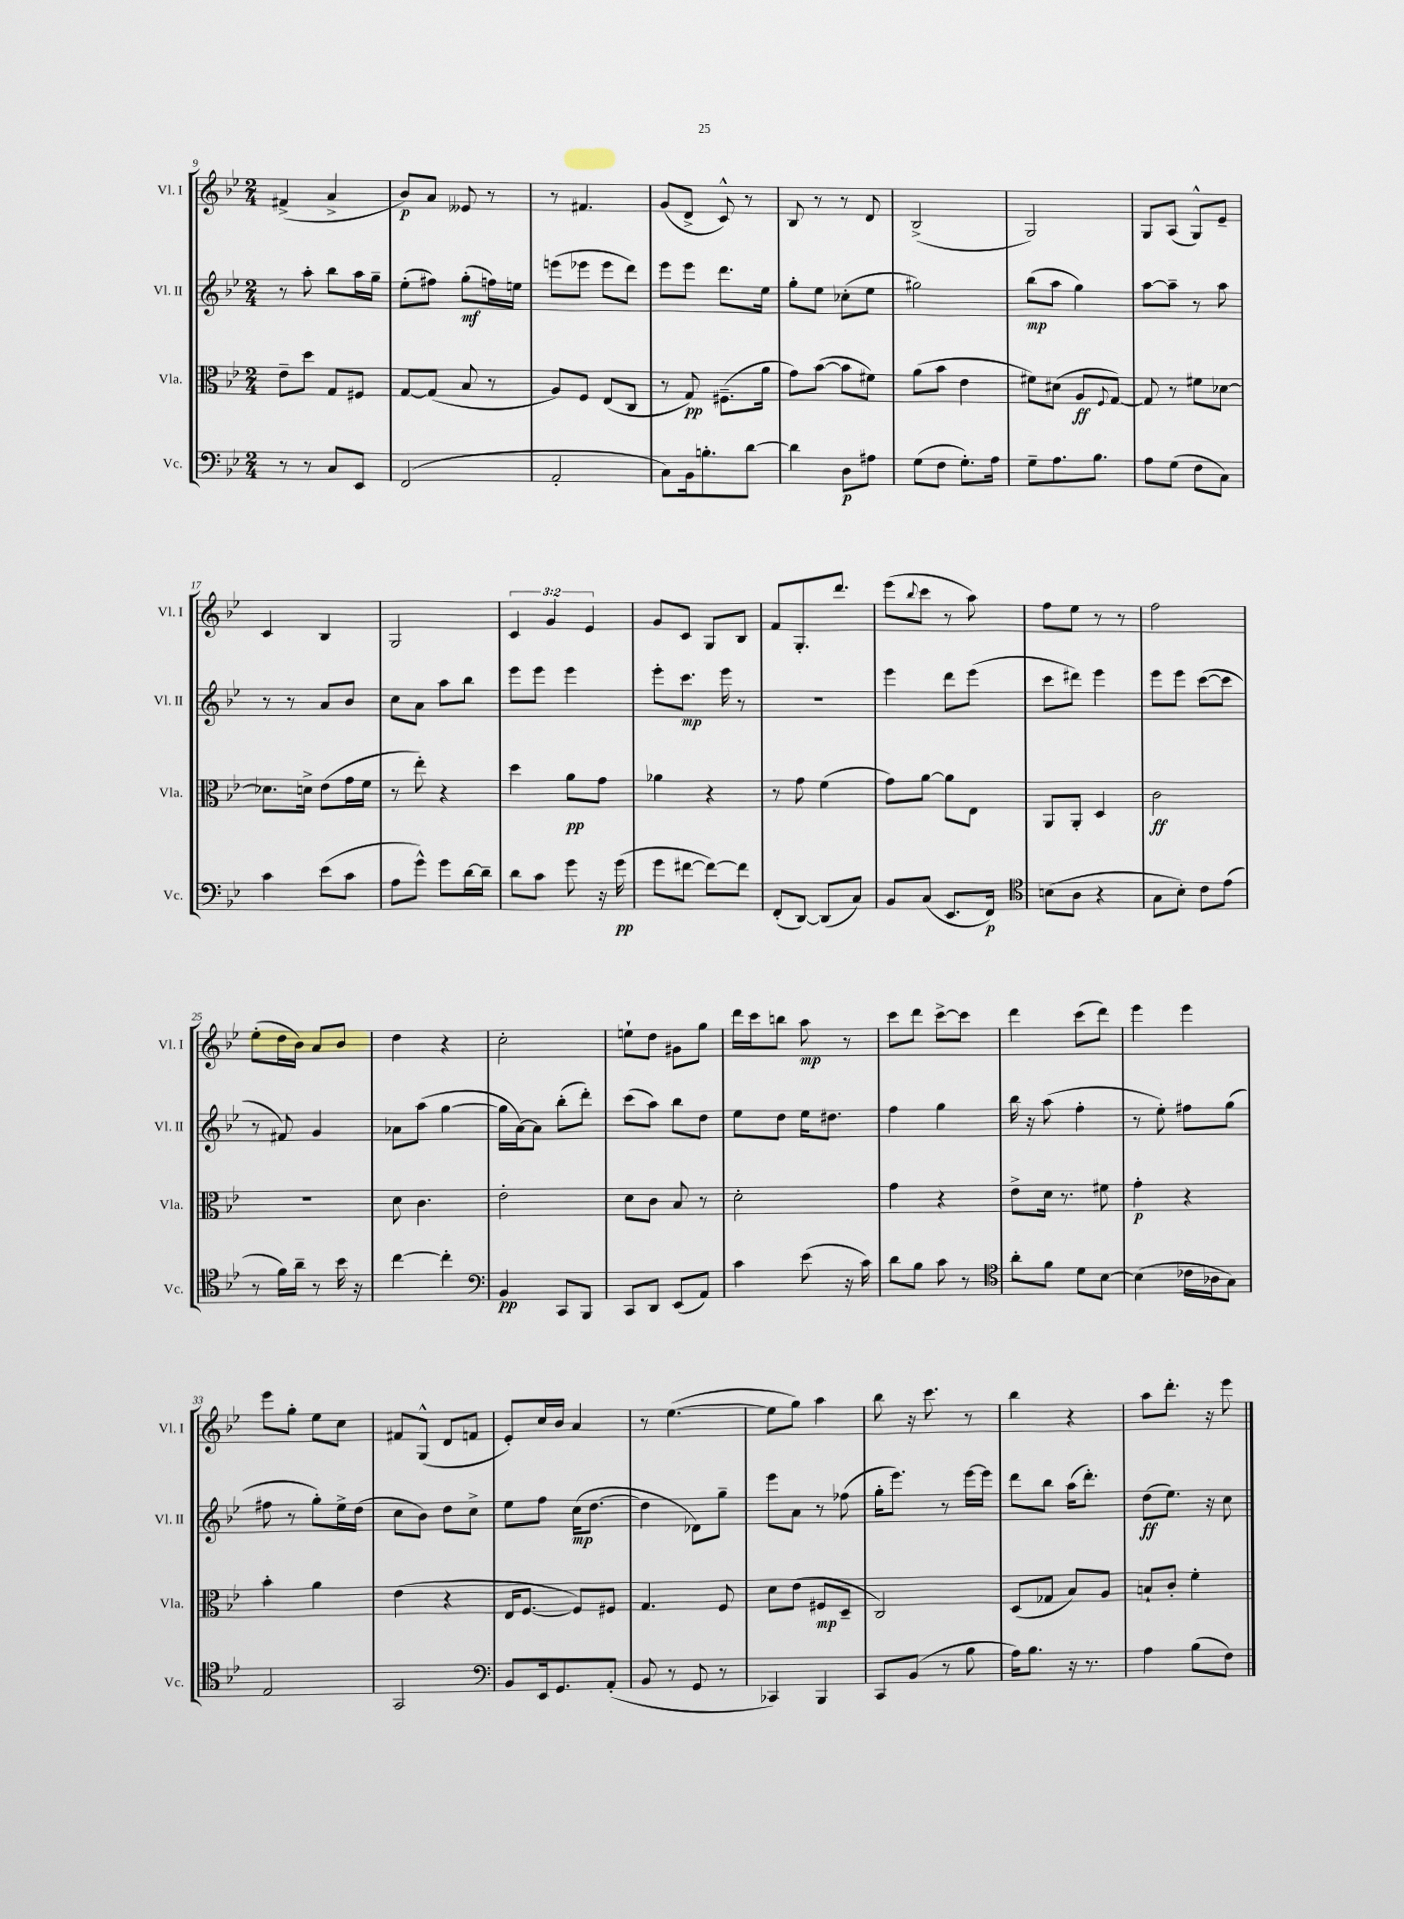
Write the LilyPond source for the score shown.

<<
\new StaffGroup <<
\new Staff = "s0" \with { instrumentName = "Vl. I" shortInstrumentName = "Vl. I" } {
    \clef treble \key bes \major \numericTimeSignature \time 2/4 \override Staff.TupletNumber.text = #tuplet-number::calc-fraction-text
    fis'4->( a'4-> |
    bes'8\p) a'8 eeses'8 r8 |
    r8 fis'4. |
    g'8( d'8-> c'8-^) r8 |
    bes8 r8 r8 d'8 |
    bes2->( |
    g2) |
    g8 a8( g8-^) ees'8-- |
    c'4 bes4 |
    g2 |
    \tuplet 3/2 { c'4 g'4 ees'4 } |
    g'8 c'8 g8 bes8 |
    f'8 g8.-. d'''8. |
    ees'''8( \appoggiatura { bes''8 } c'''8 r8 a''8) |
    f''8 ees''8 r8 r8 |
    f''2 |
    ees''8-.( d''16 bes'16) a'8 bes'8 |
    d''4 r4 |
    c''2-. |
    e''8-! d''8 gis'8 g''8 |
    d'''16 c'''16 b''8 a''8\mp r8 |
    c'''8 d'''8 c'''8~-> c'''8 |
    d'''4 c'''8( d'''8) |
    ees'''4 ees'''4 |
    ees'''8 g''8-. ees''8 c''8 |
    fis'8 g8-^( d'8 f'8 |
    ees'8-.) c''16 bes'16 a'4 |
    r8 ees''4.~( |
    ees''8 g''8) a''4 |
    bes''8 r16 c'''8. r8 |
    bes''4 r4 |
    a''8 d'''8.-. r16 ees'''8 \bar "|." |
}
\new Staff = "s1" \with { instrumentName = "Vl. II" shortInstrumentName = "Vl. II" } {
    \clef treble \key bes \major \numericTimeSignature \time 2/4
    r8 a''8-. bes''8 a''16 g''16-- |
    ees''8-.( fis''8) g''8-.\mf( f''16) e''16 |
    e'''8( ees'''8 ees'''8 d'''8) |
    ees'''8 ees'''8 d'''8. ees''16 |
    g''8-. ees''8 ces''8-.( ees''8 |
    gis''2) |
    bes''8\mp( a''8 g''4) |
    a''8~ a''8-- r8 a''8 |
    r8 r8 a'8 bes'8 |
    c''8 a'8 a''8 bes''8 |
    ees'''8 ees'''8 ees'''4 |
    ees'''8-. c'''8.\mp ees'''16 r8 |
    r2 |
    ees'''4 d'''8 ees'''8( |
    c'''8 dis'''8) ees'''4 |
    ees'''8 ees'''8 c'''8~( c'''8 |
    r8 fis'8) g'4 |
    aes'8 a''8( g''4~ |
    g''16 a'16~) a'8 bes''8-.( d'''8-.) |
    c'''8( a''8) bes''8 d''8 |
    ees''8 d''8 ees''16 dis''8. |
    f''4 g''4 |
    bes''16 r16 a''8( f''4-. |
    r8 ees''8-.) fis''8 g''8( |
    fis''8 r8 g''8-.) ees''16-> d''16( |
    c''8 bes'8) d''8 c''8-> |
    ees''8 f''8 c''16\mp( d''8.~ |
    d''4 des'8) g''8-- |
    ees'''8 a'8 r8 fes''8( |
    g''16-. ees'''8.) r8 ees'''16~ ees'''16 |
    d'''8 bes''8 a''16( d'''8.-.) |
    d''8\ff( ees''8.) r16 c''8 \bar "|." |
}
\new Staff = "s2" \with { instrumentName = "Vla." shortInstrumentName = "Vla." } {
    \clef alto \key bes \major \numericTimeSignature \time 2/4
    ees'8-- d''8 g8 fis8 |
    g8~ g8( bes8 r8 |
    a8) f8 ees8( c8 |
    r8 g8\pp) fis8.--( a'16 |
    g'8) bes'8~( bes'8 fis'8) |
    a'8( bes'8 ees'4 |
    fis'8) dis'8( a8\ff \appoggiatura { f8 } g8~) |
    g8 r8 fis'8 des'8~ |
    des'8. d'16-> ees'8( g'16 f'16 |
    r8 ees''8-.) r4 |
    d''4 a'8\pp g'8 |
    aes'4 r4 |
    r8 g'8 f'4( |
    g'8) a'8~ a'8 ees8 |
    a,8 a,8-. d4 |
    c'2\ff |
    r2 |
    d'8 c'4. |
    ees'2-. |
    d'8 c'8 bes8 r8 |
    d'2-. |
    g'4 r4 |
    ees'8-> d'16 r8. fis'8 |
    g'4-.\p r4 |
    bes'4-. a'4 |
    ees'4( r4 |
    ees16 f8.~ f8) fis8 |
    g4. f8 |
    d'8 ees'8( fis8\mp d8-- |
    c2) |
    d8( ges8 bes8) a8 |
    b8-! c'8-. f'4-. \bar "|." |
}
\new Staff = "s3" \with { instrumentName = "Vc." shortInstrumentName = "Vc." } {
    \clef bass \key bes \major \numericTimeSignature \time 2/4
    r8 r8 c8 ees,8 |
    f,2( |
    a,2-. |
    c8) bes,16 b8.-. d'8~ |
    d'4 d8\p ais8 |
    g8( f8 g8.-.) a16 |
    g8-- a8. bes8. |
    a8 g8( f8 c8) |
    c'4 ees'8( c'8 |
    a8 g'8-^) g'8 d'16~ d'16-- |
    d'8 c'8 g'8 r16 g'16\pp( |
    g'8 fis'8~ fis'8~) fis'8 |
    f,8-.( d,8~) d,8( c8) |
    bes,8 c8( ees,8. f,16\p) |
    \clef tenor b8( a8 r4 |
    g8 bes8-.) c'8 ees'8( |
    r8 f'16) a'16-- r8 bes'16 r16 |
    c''4~ c''4-. |
    \clef bass bes,4\pp c,8 bes,,8 |
    c,8 d,8 ees,8( a,8) |
    c'4 ees'8( r16 c'16) |
    d'8 bes8 c'8 r8 |
    \clef tenor a'8-. f'8 d'8 bes8~ |
    bes4( ces'16 aes16 g8) |
    ees2 |
    g,2 |
    \clef bass bes,8 ees,16 g,8. a,8-.( |
    bes,8 r8 g,8 r8 |
    ces,4) bes,,4 |
    c,8 bes,8( r8 bes8 |
    a16) bes8. r16 r8. |
    a4 bes8( f8) \bar "|." |
}
>>
>>
\layout { \context { \Score currentBarNumber = #9 } }
